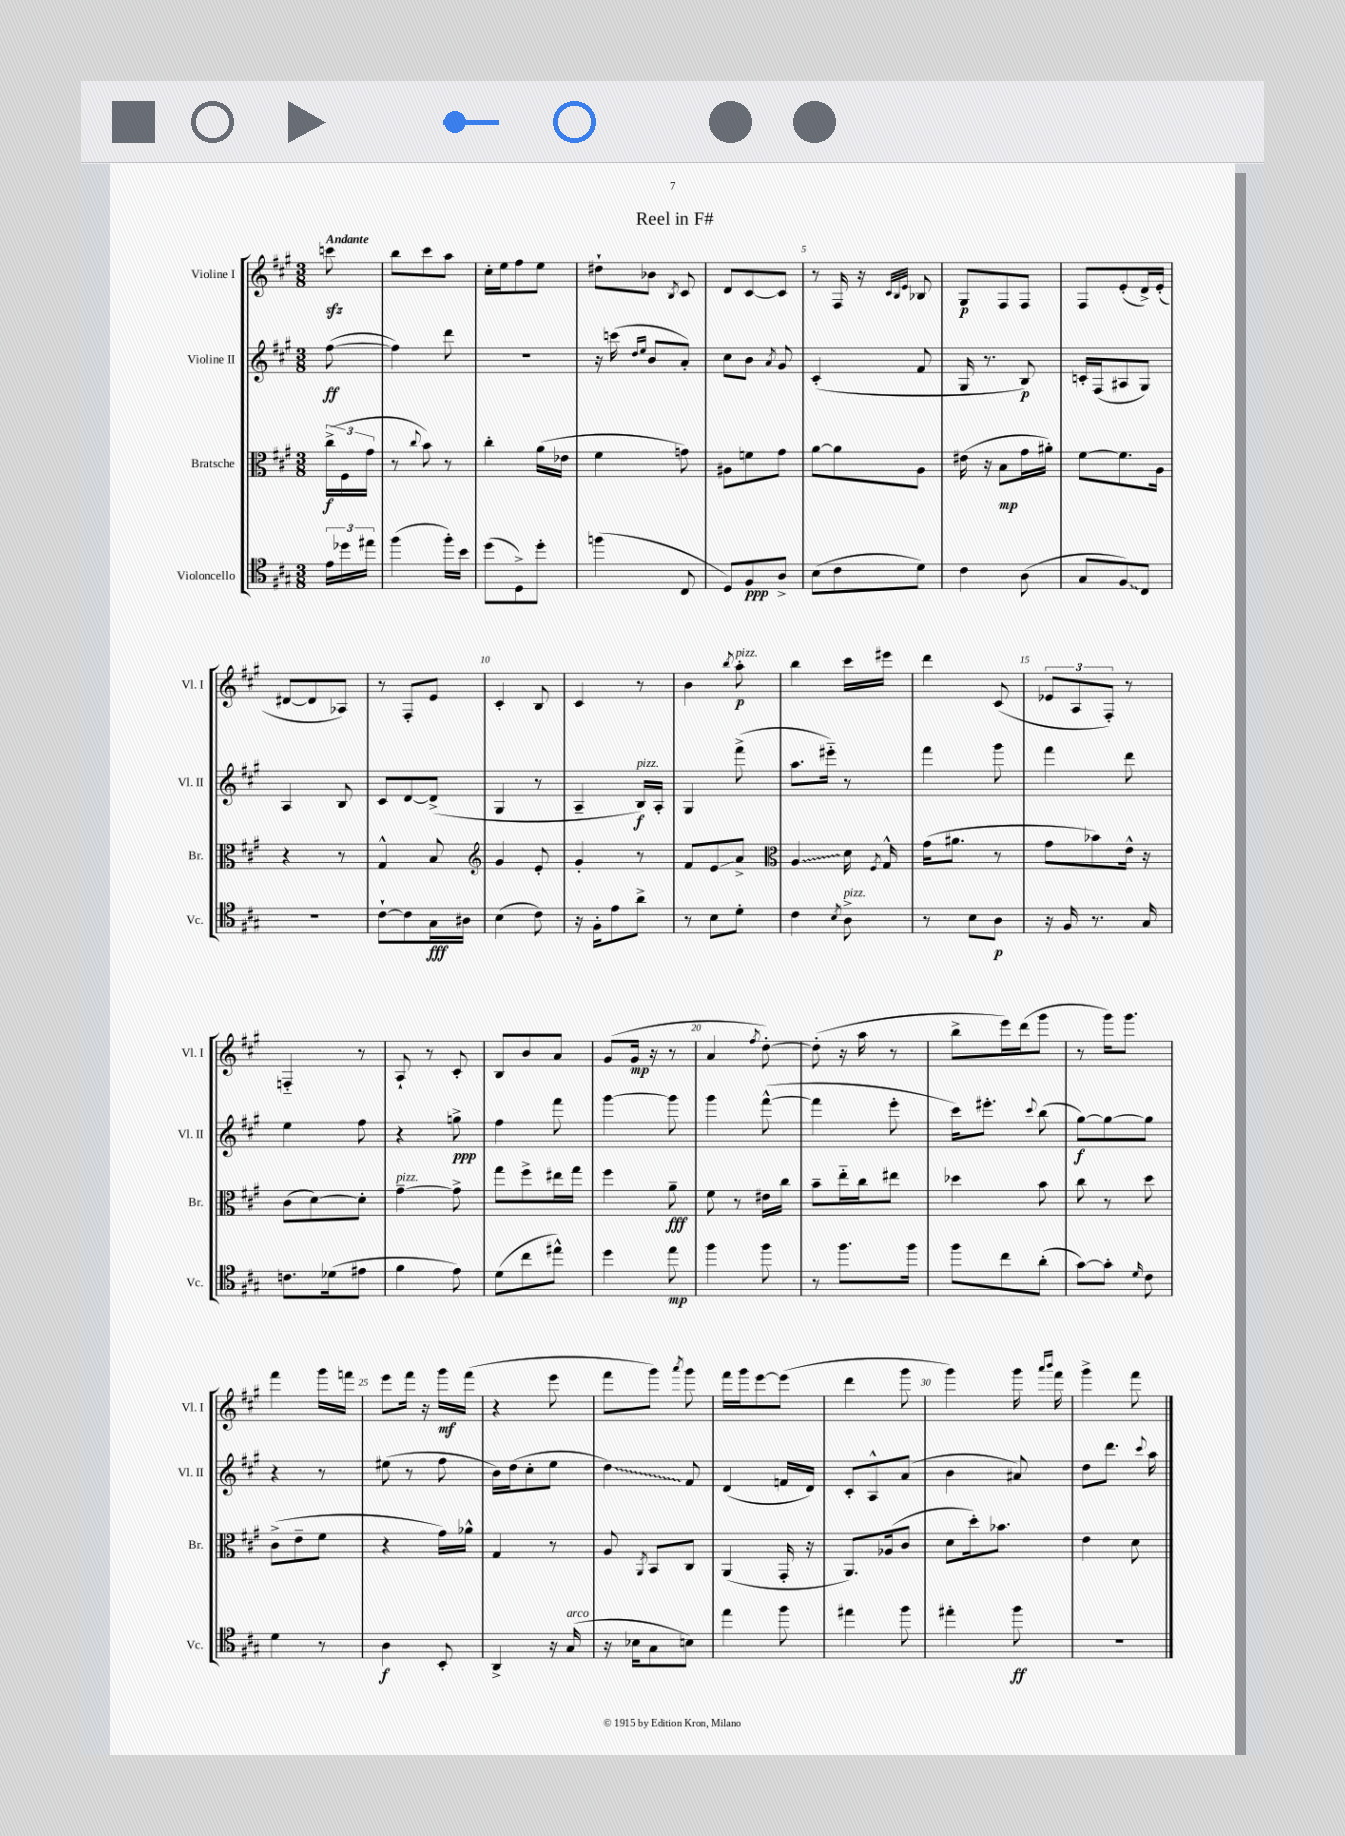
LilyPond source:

\header { title = "Reel in F#" }
<<
\new StaffGroup <<
\new Staff = "s0" \with { instrumentName = "Violine I" shortInstrumentName = "Vl. I" } {
    \clef treble \key a \major \numericTimeSignature \time 3/8 \partial 8 \tempo "Andante"
    \autoBeamOff c'''8\sfz |
    b''8[ cis'''8 a''8] |
    cis''16[-. e''16 fis''8 e''8] |
    dis''8[-! bes'8] \acciaccatura { b8 } cis'8 |
    d'8[ cis'8~ cis'8] |
    r8 fis16 r16 \grace { cis'32[ b32 e'32] } bes8 |
    gis8[\p fis8 fis8] |
    fis8[ e'8-.( d'16->) e'16]-.( |
    dis'8[~ dis'8 aes8]) |
    r8 fis8[-. e'8] |
    cis'4-. b8 |
    cis'4 r8 |
    b'4 \acciaccatura { b''8 } a''8-.\p^\markup { \italic "pizz." } |
    b''4 cis'''16[ eis'''16] |
    d'''4 cis'8( |
    \tuplet 3/2 { ees'8[ a8 fis8]-.) } r8 |
    f4-_ r8 |
    a8-! r8 cis'8-. |
    b8[ b'8 a'8] |
    gis'8[( gis'16]\mp r16 r8 |
    a'4 \acciaccatura { fis''8 } d''8~-.) |
    d''8-.( r16 a''16 r8 |
    b''8[-> e'''16) d'''16( gis'''8] |
    r8 gis'''16[) gis'''8.] |
    fis'''4 gis'''16[ f'''16] |
    e'''8[ fis'''16] r16 gis'''16[\mf fis'''16]( |
    r4 e'''8 |
    fis'''8[ gis'''8]) \acciaccatura { a'''8 } gis'''8 |
    fis'''16[ gis'''16 e'''8~ e'''8]( |
    d'''4 gis'''8 |
    gis'''4) gis'''16 \grace { a'''16[ b'''16] } fis'''16 |
    gis'''4-> fis'''8 \bar "|." |
}
\new Staff = "s1" \with { instrumentName = "Violine II" shortInstrumentName = "Vl. II" } {
    \clef treble \key a \major \numericTimeSignature \time 3/8 \partial 8
    \autoBeamOff fis''8~\ff( |
    fis''4) d'''8 |
    R4. |
    r16 c'''16( \grace { d''16[ e''16] } b'8[ a'8]-.) |
    cis''8[ b'8] \acciaccatura { a'8 } gis'8 |
    cis'4-.( fis'8 |
    gis16 r8. b8\p) |
    c'16[-. fis16( ais8 gis8]) |
    a4 b8 |
    cis'8[ d'8~ d'8]->( |
    gis4 r8 |
    a4-- b16[\f^\markup { \italic "pizz." }) a16]-. |
    gis4 fis'''8->( |
    a''8.[ eis'''16]-_) r8 |
    fis'''4 gis'''8 |
    fis'''4 d'''8 |
    e''4 fis''8 |
    r4 g''8->\ppp |
    fis''4 fis'''8 |
    gis'''4~ gis'''8 |
    gis'''4 fis'''8~-^( |
    fis'''4 e'''8-. |
    cis'''16[) eis'''8.]-. \appoggiatura { cis'''8 } b''8( |
    gis''8[~\f) gis''8~ gis''8] |
    r4 r8 |
    eis''8( r8 fis''8 |
    b'16[) d''16( cis''8-. e''8] |
    \once \override Glissando.style = #'zigzag d''4\glissando) fis'8 |
    d'4( f'16[ d'16]) |
    cis'8[-. a8-^ a'8]( |
    b'4 ais'8) |
    d''8[ d'''8.] \appoggiatura { cis'''8 } a''16 \bar "|." |
}
\new Staff = "s2" \with { instrumentName = "Bratsche" shortInstrumentName = "Br." } {
    \clef alto \key a \major \numericTimeSignature \time 3/8 \partial 8
    \autoBeamOff \tuplet 3/2 { cis''16[->\f( fis16 gis'16] } |
    r8 \appoggiatura { cis''8 } b'8) r8 |
    cis''4-. a'16[( ees'16] |
    fis'4 g'8) |
    ais8[ f'8 gis'8] |
    a'8[~ a'8 a8] |
    eis'16( r16 b8[\mp gis'16 ais'16]-.) |
    fis'8[~ fis'8. a16] |
    r4 r8 |
    gis4-^ b8 |
    \clef treble gis'4 e'8-. |
    gis'4-. r8 |
    fis'8[ e'8\glissando a'8]-> |
    \clef alto \once \override Glissando.style = #'zigzag a4\glissando d'16 \acciaccatura { fis8 } gis16-^ |
    gis'16[( ais'8.] r8 |
    gis'8[ bes'8) e'16]-^ r16 |
    cis'8[( d'8~) d'8]-. |
    gis'4~--^\markup { \italic "pizz." } gis'8-> |
    gis''8[ fis''8-> eis''16 gis''16] |
    fis''4 a'8--\fff |
    fis'8 r8 eis'16[ cis''16] |
    b'8[-- e''16-_ cis''16 eis''8] |
    des''4 b'8 |
    cis''8 r8 d''8 |
    cis'8[->( e'8-- fis'8] |
    r4 gis'16[) aes'16]-^ |
    gis4 r8 |
    a8 \acciaccatura { a,8 } b,8[ cis8] |
    a,4( gis,16-. r16 |
    a,8.[) aes16( cis'8] |
    d'8[ d''16-.) bes'8.] |
    e'4 d'8 \bar "|." |
}
\new Staff = "s3" \with { instrumentName = "Violoncello" shortInstrumentName = "Vc." } {
    \clef tenor \key a \major \numericTimeSignature \time 3/8 \partial 8
    \autoBeamOff \tuplet 3/2 { e'16[ des''16 eis''16] } |
    fis''4( fis''16[-.) b'16] |
    d''8[( d8->) d''8]-. |
    f''4( cis8 |
    d8[) fis8\ppp a8]-> |
    b8[( cis'8 d'8]) |
    cis'4 a8( |
    gis8[ \once \override Glissando.style = #'zigzag fis8\glissando) cis8] |
    R4. |
    cis'8[~-! cis'8 gis16\fff ais16] |
    b4( cis'8) |
    r16 fis16[-. e'8 a'8]-> |
    r8 b8[ d'8]-. |
    cis'4 \acciaccatura { b8 } a8->^\markup { \italic "pizz." } |
    r8 b8[ a8]\p |
    r16 fis16 r8. gis16 |
    c'8.[ des'16( eis'8] |
    fis'4 e'8) |
    d'8[( cis''8 eis''8]-^) |
    d''4 e''8\mp |
    fis''4 fis''8 |
    r8 fis''8.[ fis''16] |
    fis''8[ cis''8 a'8]-.( |
    gis'8[~) gis'8]-. \grace { d'16 } cis'8 |
    d'4 r8 |
    a4\f b,8-. |
    a,4-> r16 gis16^\markup { \italic "arco" }( |
    r16 bes16[ gis8 b8]) |
    e''4 fis''8 |
    eis''4 fis''8 |
    eis''4-. fis''8\ff |
    R4. \bar "|." |
}
>>
>>
\layout { \context { \Score \override BarNumber.break-visibility = ##(#f #t #t) barNumberVisibility = #(every-nth-bar-number-visible 5) } }
